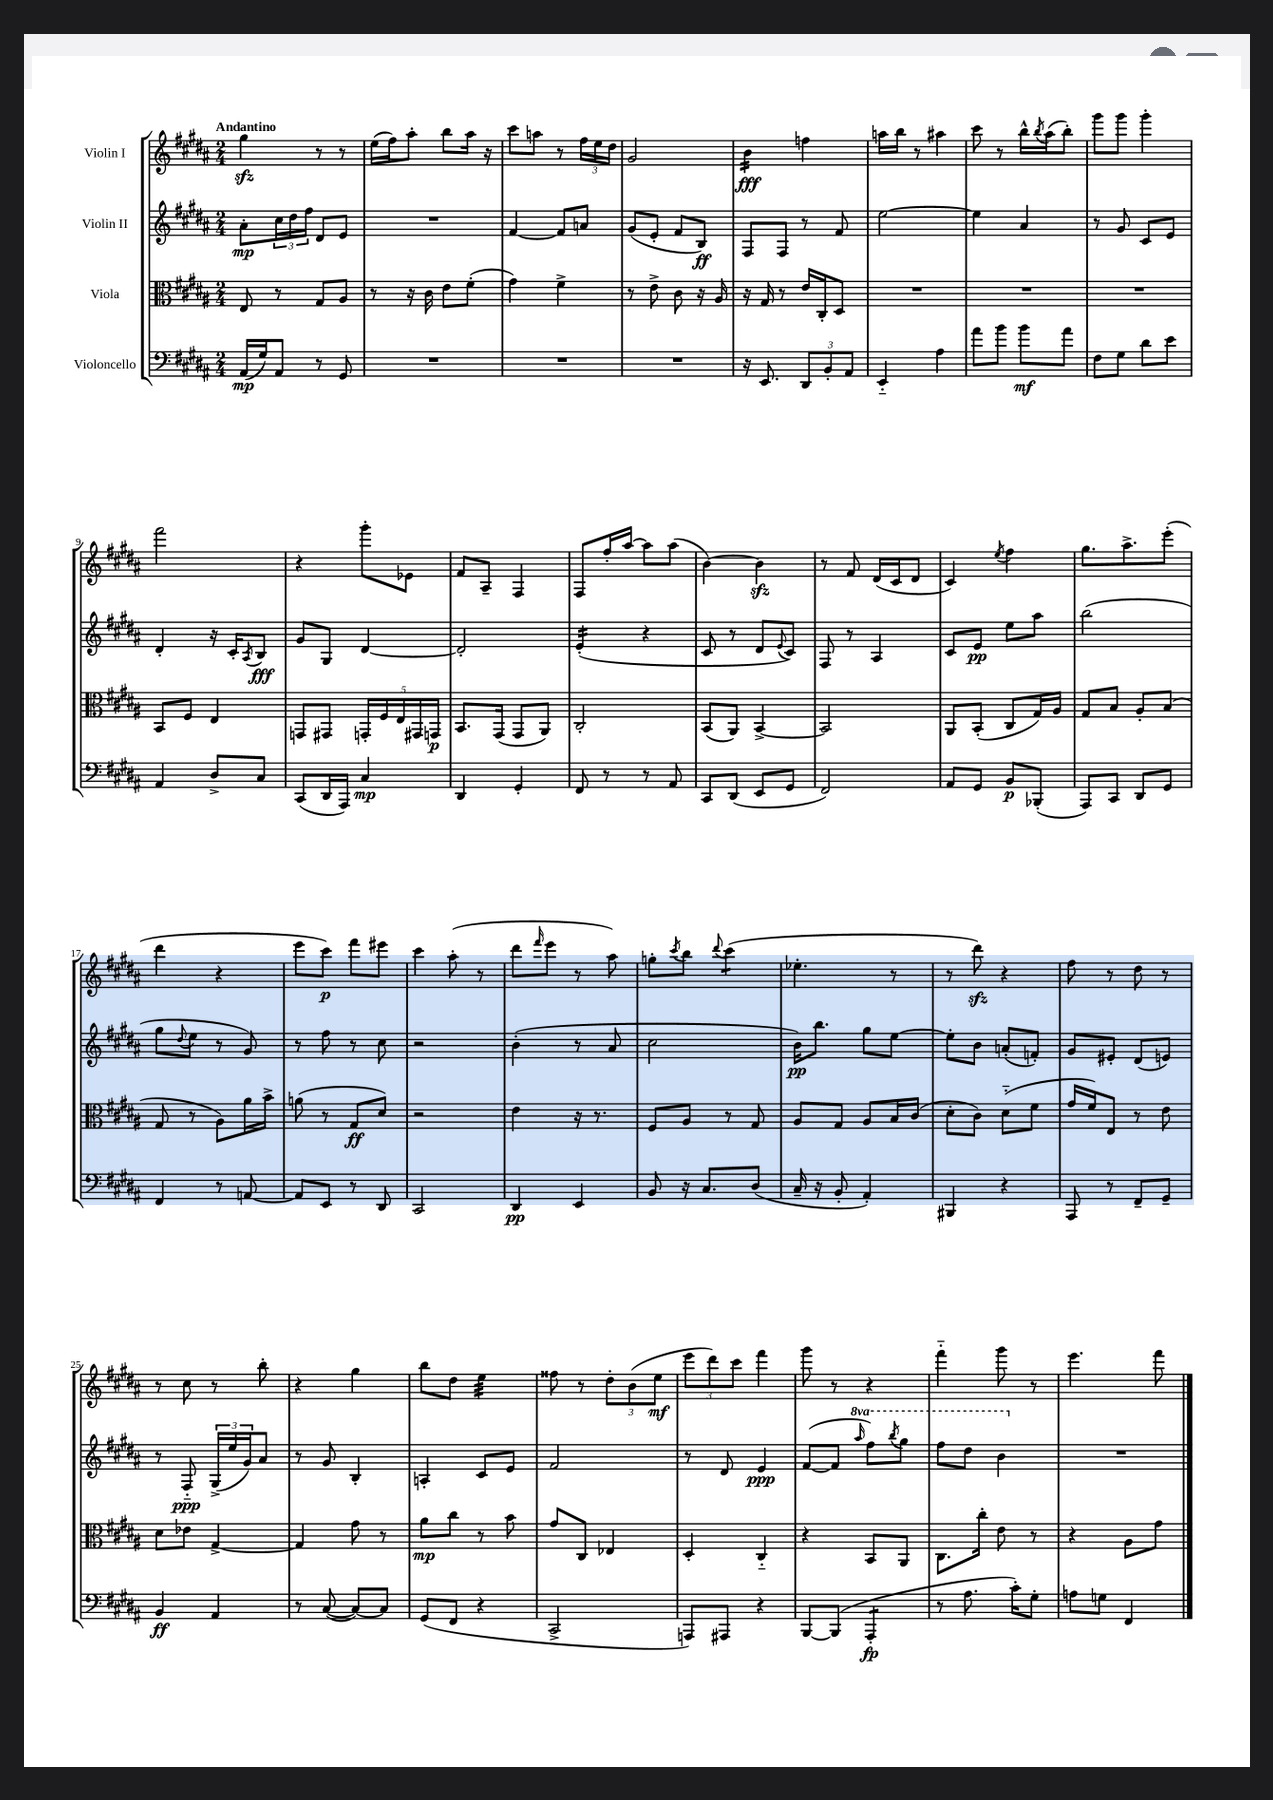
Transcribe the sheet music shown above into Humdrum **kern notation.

**kern	**kern	**kern	**kern
*staff4	*staff3	*staff2	*staff1
*clefF4	*clefC3	*clefG2	*clefG2
*k[f#c#g#d#a#]	*k[f#c#g#d#a#]	*k[f#c#g#d#a#]	*k[f#c#g#d#a#]
*M2/4	*M2/4	*M2/4	*M2/4
(16AA#	8E	8a#'	4gg#
16G#)	.	.	.
8AA#	8r	24cc#	.
.	.	24dd#	.
.	.	24ff#	.
8r	8G#	8d#	8r
8GG#	8A#	8e	8r
=	=	=	=
2r	8r	2r	(16ee
.	.	.	16ff#)
.	16r	.	8aa#'
.	16c#	.	.
.	8e	.	8bb
.	(8f#'	.	16aa#
.	.	.	16r
=	=	=	=
2r	4g#)	[4f#	8ccc#
.	.	.	8aa
.	4f#^	8f#]	8r
.	.	8a	24ff#
.	.	.	24ee
.	.	.	24dd#
=	=	=	=
2r	8r	(8g#	2g#
.	8e^	8e'	.
.	8c#	8f#	.
.	16r	8B)	.
.	16A#	.	.
=	=	=	=
16r	16r	8F#	4b
8.EE	16G#	.	.
.	8r	8F#	.
12DD#	16e	8r	4ff
.	16C#'	.	.
12BB'	.	.	.
.	8D#	8f#	.
12AA#	.	.	.
=	=	=	=
4EE'~	2r	[2ee	16aa
.	.	.	16bb
.	.	.	8r
4A#	.	.	4aa#
=	=	=	=
8a#	2r	4ee]	8ccc#
8b	.	.	8r
8b	.	4a#	16bb^^
.	.	.	8qbb
.	.	.	(16aa#
8a#	.	.	8bb')
=	=	=	=
8F#	2r	8r	8ggg#
8G#	.	8g#	8ggg#
8d#	.	8c#	4ggg#'
8e	.	8e	.
=	=	=	=
4AA#	8BB	4d#'	2fff#
.	8F#	.	.
8D#^	4E	16r	.
.	.	16c#'	.
.	.	8qA#	.
8C#	.	8B	.
=	=	=	=
(8CC#	8GG	8g#	4r
16DD#	8GG#	8G#	.
16AAA#)	.	.	.
4C#	20GG'	[4d#	8ggg#'
.	20F#	.	.
.	20E	.	.
.	.	.	8e-
.	20GG#	.	.
.	20GG	.	.
=	=	=	=
4DD#	8.BB	2d#']	8f#
.	.	.	8A#~
.	(16GG#	.	.
4GG#'	8GG#	.	4F#
.	8AA#)	.	.
=	=	=	=
8FF#	2C#'	(4e'	8F#
8r	.	.	16ff#'
.	.	.	[16aa#
8r	.	4r	8aa#]
8AA#	.	.	(8aa#
=	=	=	=
8CC#	(8BB	8c#	[4b)
(8DD#	8AA#)	8r	.
8EE	[4BB^	8d#	4b]
.	.	8qqe	.
8GG#	.	8c#)	.
=	=	=	=
2FF#)	2BB]	8F#	8r
.	.	8r	8f#
.	.	4A#	(16d#
.	.	.	16c#
.	.	.	8d#
=	=	=	=
8AA#	8AA#	8c#	4c#)
8GG#	(8BB'	8e	.
.	.	.	8qee
8BB	8C#	8ee	4ff#
(8BBB-'	16G#)	8aa#	.
.	16A#	.	.
=	=	=	=
8AAA#)	8G#	(2bb	8.gg#
8CC#	8B	.	.
.	.	.	8.aa#^
8DD#	8A#'	.	.
8GG#	(8B	.	(8eee'
=	=	=	=
4FF#	8G#	8gg#	4ddd#
.	.	8qqdd#	.
.	8r	8ee	.
8r	8A#)	8r	4r
[8AA	16a#	8g#)	.
.	16b^	.	.
=	=	=	=
8AA]	(8a	8r	8eee
8EE	8r	8ff#	8ccc#)
8r	8G#	8r	8fff#
8DD#	8d#)	8cc#	8eee#
=	=	=	=
2CC#	2r	2r	4ccc#
.	.	.	(8aa#'
.	.	.	8r
=	=	=	=
4DD#	4e	(4b'	8ddd#
.	.	.	16qqfff#
.	.	.	8eee
4EE	16r	8r	8r
.	8.r	.	.
.	.	8a#	8aa#)
=	=	=	=
8BB	8F#	2cc#	8gg'
.	.	.	8qccc#
16r	8A#	.	8bb
8.C#	.	.	.
.	.	.	8qqddd#
.	8r	.	(4ccc#
(8D#	8G#	.	.
=	=	=	=
16C#~	8A#	16b)	4.ee-'
16r	.	8.bb	.
8BB'	8G#	.	.
4AA#')	8A#	8gg#	.
.	16B	[8ee	8r
.	(16c#	.	.
=	=	=	=
4BBB#	8d#'	8ee']	8r
.	8c#)	8b	8ddd#)
4r	(8d#'~	(8a'	4r
.	8f#	8f')	.
=	=	=	=
8AAA#	16g#	8g#	8ff#
.	16f#)	.	.
8r	8E	8e#'	8r
8FF#~	8r	(8d#	8dd#
8GG#~	8e	8e)	8r
=	=	=	=
4BB	8d#	8r	8r
.	8e-	8F#'~	8cc#
4AA#	[4G#^	(24G#^	8r
.	.	24ee	.
.	.	24g#)	.
.	.	8a#	8bb'
=	=	=	=
8r	4G#]	8r	4r
([8C#	.	8g#	.
8C#_)	8g#	4B'	4gg#
8C#]	8r	.	.
=	=	=	=
(8GG#	8a#	4A'	8bb
8FF#	8cc#	.	8dd#
4r	8r	8c#	4ee
.	8b	8e	.
=	=	=	=
2CC#^	8g#	2f#	8ff##
.	8C#	.	8r
.	4E-	.	12dd#'
.	.	.	(12b
.	.	.	12ee
=	=	=	=
8AAA)	4D#'	8r	12eee
.	.	.	12ddd#)
8AAA#	.	8d#	.
.	.	.	12ccc#
4r	4C#'~	4e	4fff#
=	=	=	=
[8BBB	4r	([8f#	8ggg#
(8BBB]	.	8f#]	8r
.	.	16qqaaa#	.
4AAA#'	8BB	8fff#)	4r
.	.	8qbbb	.
.	8AA#	8ggg#	.
=	=	=	=
8r	8.C#	8fff#	4fff#'~
8.A#	.	8ddd#	.
.	16cc#'	.	.
.	8e	4bb	8ggg#
16c#')	.	.	.
8G#'	8r	.	8r
=	=	=	=
8A	4r	2r	4.eee
8G	.	.	.
4FF#	8A#	.	.
.	8g#	.	8fff#
==	==	==	==
*-	*-	*-	*-
